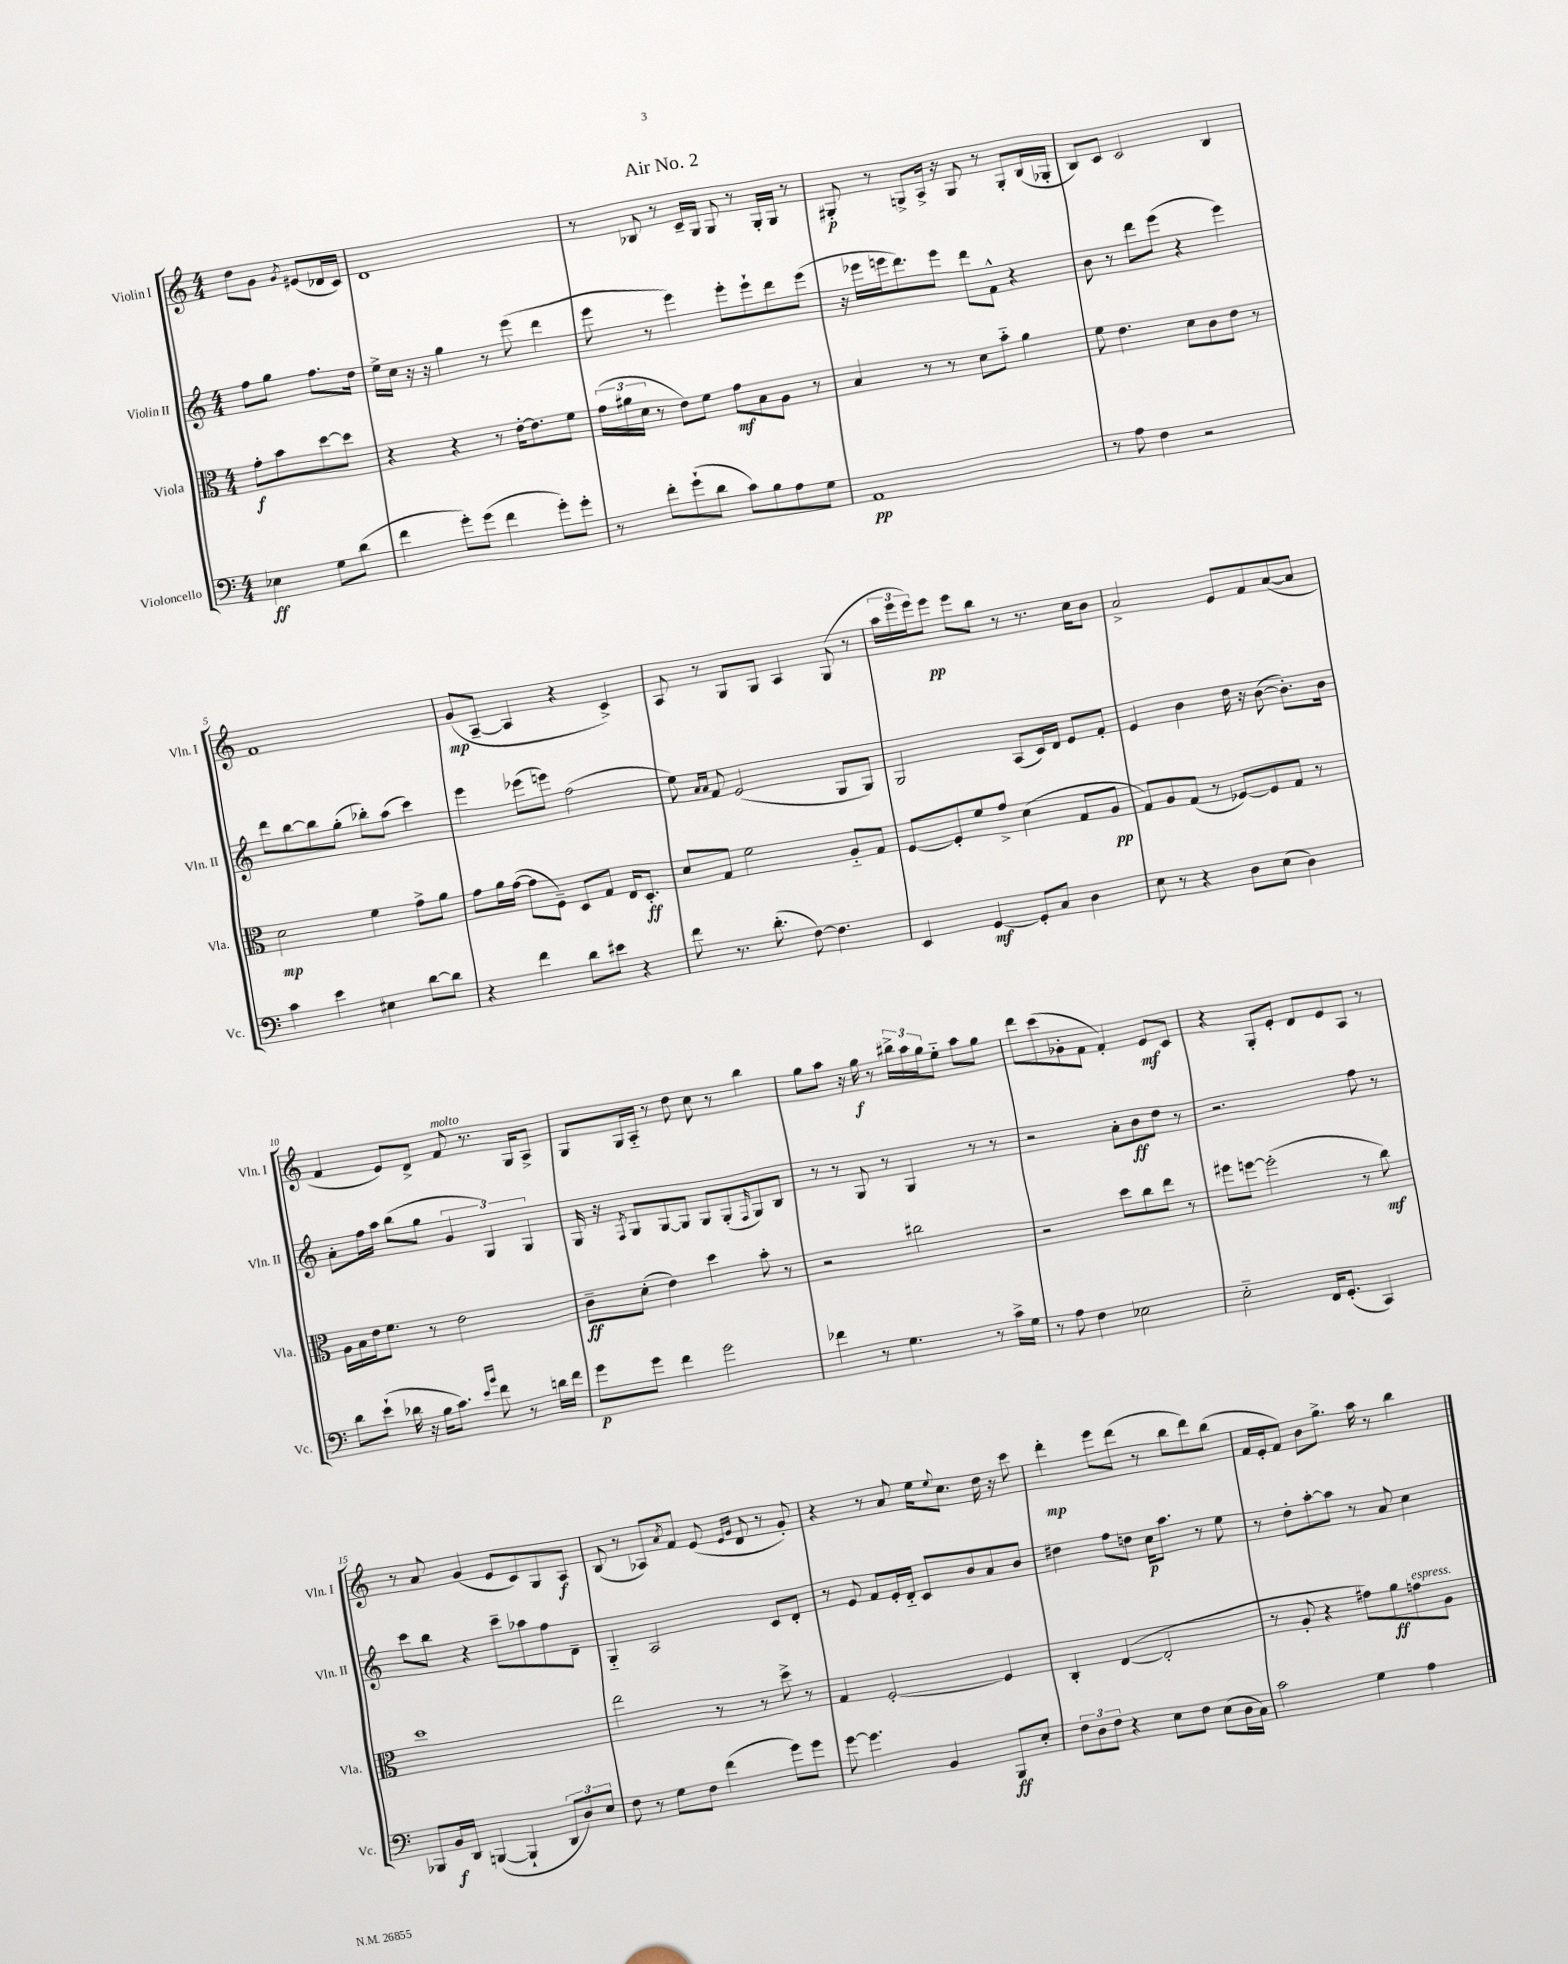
\header { title = "Air No. 2" }
<<
\new StaffGroup <<
\new Staff = "s0" \with { instrumentName = "Violin I" shortInstrumentName = "Vln. I" } {
    \clef treble \key c \major \numericTimeSignature \time 4/4 \partial 2
    d''8 g'8 \acciaccatura { g'8 } eis'8( des'16 c'16) |
    d'1 |
    r8 bes8 r8 c'16-- g16 g8 r8 g16-. g16 r8 |
    gis8-.\p r8 g8-> a16-> r16 g8 r8 g8-. b16( ges16-. |
    b8) c'8 c'2 b4 |
    f'1 |
    g'8\mp( a8~-- a4 r4 c'4->) |
    a8 r8 g8 g8 a4 g8( r8 |
    \tuplet 3/2 { a''16 e'''16 e'''16) } e'''8\pp e'''8 b''8 r8 r8. c''16 b'8 |
    a'2-> e'8 f'8 a'8~( a'8 |
    f'4 e'8) d'8-> f'8^\markup { \italic "molto" } r8. g16 a8-> |
    g8 g16 a16-_ r8 d''8 c''8 r8 b''4 |
    g''8 a''8 r16 g''16\f r8 \tuplet 3/2 { bis''16-> a''16 g''16 } e''8-_ a''8 g''8 |
    d'''8 c'''8( ges'8-. f'8 f'4-.) e'8\mf c'8 |
    r4 g8-. e'8-. d'8 e'8 a8 r8 |
    r8 a'8 g'4( e'8 c'8) g8 a8\f |
    b8( r8 aes8) \acciaccatura { a'8 } f'8 e'8( \grace { e'16 g'16 } d'8 r8 g'8-.) |
    r4 r8 a'8 e''16 \appoggiatura { e''8 } c''8. d''16 r16 c'''8 |
    d'''4-.\mp e'''8 d'''8( r8 b''8 d'''8) b''8( |
    f'16 e'16-. f'8) b'8 g''8.-> a''16 r8 b''4 \bar "|." |
}
\new Staff = "s1" \with { instrumentName = "Violin II" shortInstrumentName = "Vln. II" } {
    \clef treble \key c \major \numericTimeSignature \time 4/4 \partial 2
    f''8 g''8 f''8. d''16 |
    e''16-> c''16 r16 r16 g''4 r8 e'''8( d'''4 |
    e'''8 r8 e'''4) e'''8-. e'''8-! d'''8 e'''8( |
    r16 ees'''16 e'''16 d'''8.) e'''8 d'''8 f'8-^ r4 |
    b'8 r8 d'''8 e'''8( r4 e'''4) |
    d'''8 b''8~ b''8 g''8-.( bes''8-.) a''8( c'''4) |
    e'''4 ees'''8( e'''8) f''2( |
    e''8) \grace { a'16 a'16 } f'8 e'2( g8 g8) |
    g2 a8( c'16) d'16 e'8 f'8-. |
    e'4 b'4 d''16 r16 b'8~( b'8.-.) b'16 |
    a'8-. f''16 a''16 b''8( g''8 \tuplet 3/2 { g'4 g4) g4 } |
    g16 r16 \acciaccatura { f8 } g8 g8~ g8 g8 g8-.( \grace { f16 } g8) b8 |
    r8 r8 g8 r8 g4 r8 r8 |
    r2 a'8-. b'8\ff d''8 r8 |
    r2. f''8 r8 |
    c'''8 b''8 r4 c'''8-- aes''8 f''8 d'8-- |
    g4-_ a2 c'8 d'8-. |
    r8 e'8 f'8 e'16-. d'16-_ c'8 b'8 a'8 b'8 |
    dis''4 f''8 d''8 c''16\p a''8. r8 e''8 |
    r8 d''8-. a''8~-. a''8 r8 a'8 c''4 \bar "|." |
}
\new Staff = "s2" \with { instrumentName = "Viola" shortInstrumentName = "Vla." } {
    \clef alto \key c \major \numericTimeSignature \time 4/4 \partial 2
    g'8-.\f b'8 d''8~ d''8 |
    r4 r4 r8 e'16~-. e'8. f'8 |
    \tuplet 3/2 { g'16( ais'16 d'16 } r8 e'8) f'8 g'8\mf b8 a8 r8 |
    b4 r8 r8 d'8 b'8-_ a'4 |
    f'8 e'4. d'8 c'8 e'8 r8 |
    d'2\mp f'4 g'8-> a'8 |
    g'8 a'16 g'16~( g'8 f8--) d8 g8 e16 d8.-.\ff |
    d'8 g8 f'2 a8-_ g8 |
    f8~ f8-. f'8 g'8-> d'4( g8 a8\pp |
    g8) a8 g8( r8 fes8~) fes8 g8 r8 |
    a16 b16 e'16 f'8. r8 e'2 |
    c'8--\ff d'8-.( e'4) d''4 b'8-. r8 |
    r2 cis''2 |
    r2 d''8 c''8 e''8 r8 |
    fis''8 f''8~ f''2-.( r8 c''8\mf) |
    d''1 |
    e''2 r8 r8 d''8-> r8 |
    g4 f2~-. f4 |
    c4-. e4~( e2-. |
    r8 a8-. r4 gis'8) a'8\ff g'8^\markup { \italic "espress." } a8 \bar "|." |
}
\new Staff = "s3" \with { instrumentName = "Violoncello" shortInstrumentName = "Vc." } {
    \clef bass \key c \major \numericTimeSignature \time 4/4 \partial 2
    ees4\ff g8 d'8( |
    f'4 g'8-.) g'8( f'4 g'8-.) g'8-. |
    r8 f'8-. g'8-!( d'8 c'8) b8 a8 g8 |
    a,1\pp |
    r8 a8 f4 r2 |
    c'4 e'4 eis4 d'8~ d'8 |
    r4 f'4 d'8 eis'8 r4 |
    f'8 r8. d'8.-.( f8~) f4. |
    e,4 g,4~\mf g,8-. c8 d4 |
    e8 r8 r4 d8 e8( d4) |
    d'8 e'8-!( des'16 r16 b16 c'8.) \grace { e'16 b'16 } f'8 r8 d'16 f'16 |
    g'8\p g'8 f'4 g'2 |
    fes'4 r8 g4. r8 c'16-> g16 |
    r8 a8 f4 ees2 |
    e2-_ f,16 g,8.-.( c,4) |
    bes,,8 b,16\f d,16 b,,4~( b,,4-! \tuplet 3/2 { d,8 d8) e8 } |
    f8 r8 g8 f8 f'4( g'8) g'8 |
    g'8~ g'4. b,4 b,,8\ff e8-. |
    \tuplet 3/2 { f8 d8 f8 } r4 e8 f8 e8( d16 c16) |
    c'2 g4 a4 \bar "|." |
}
>>
>>
